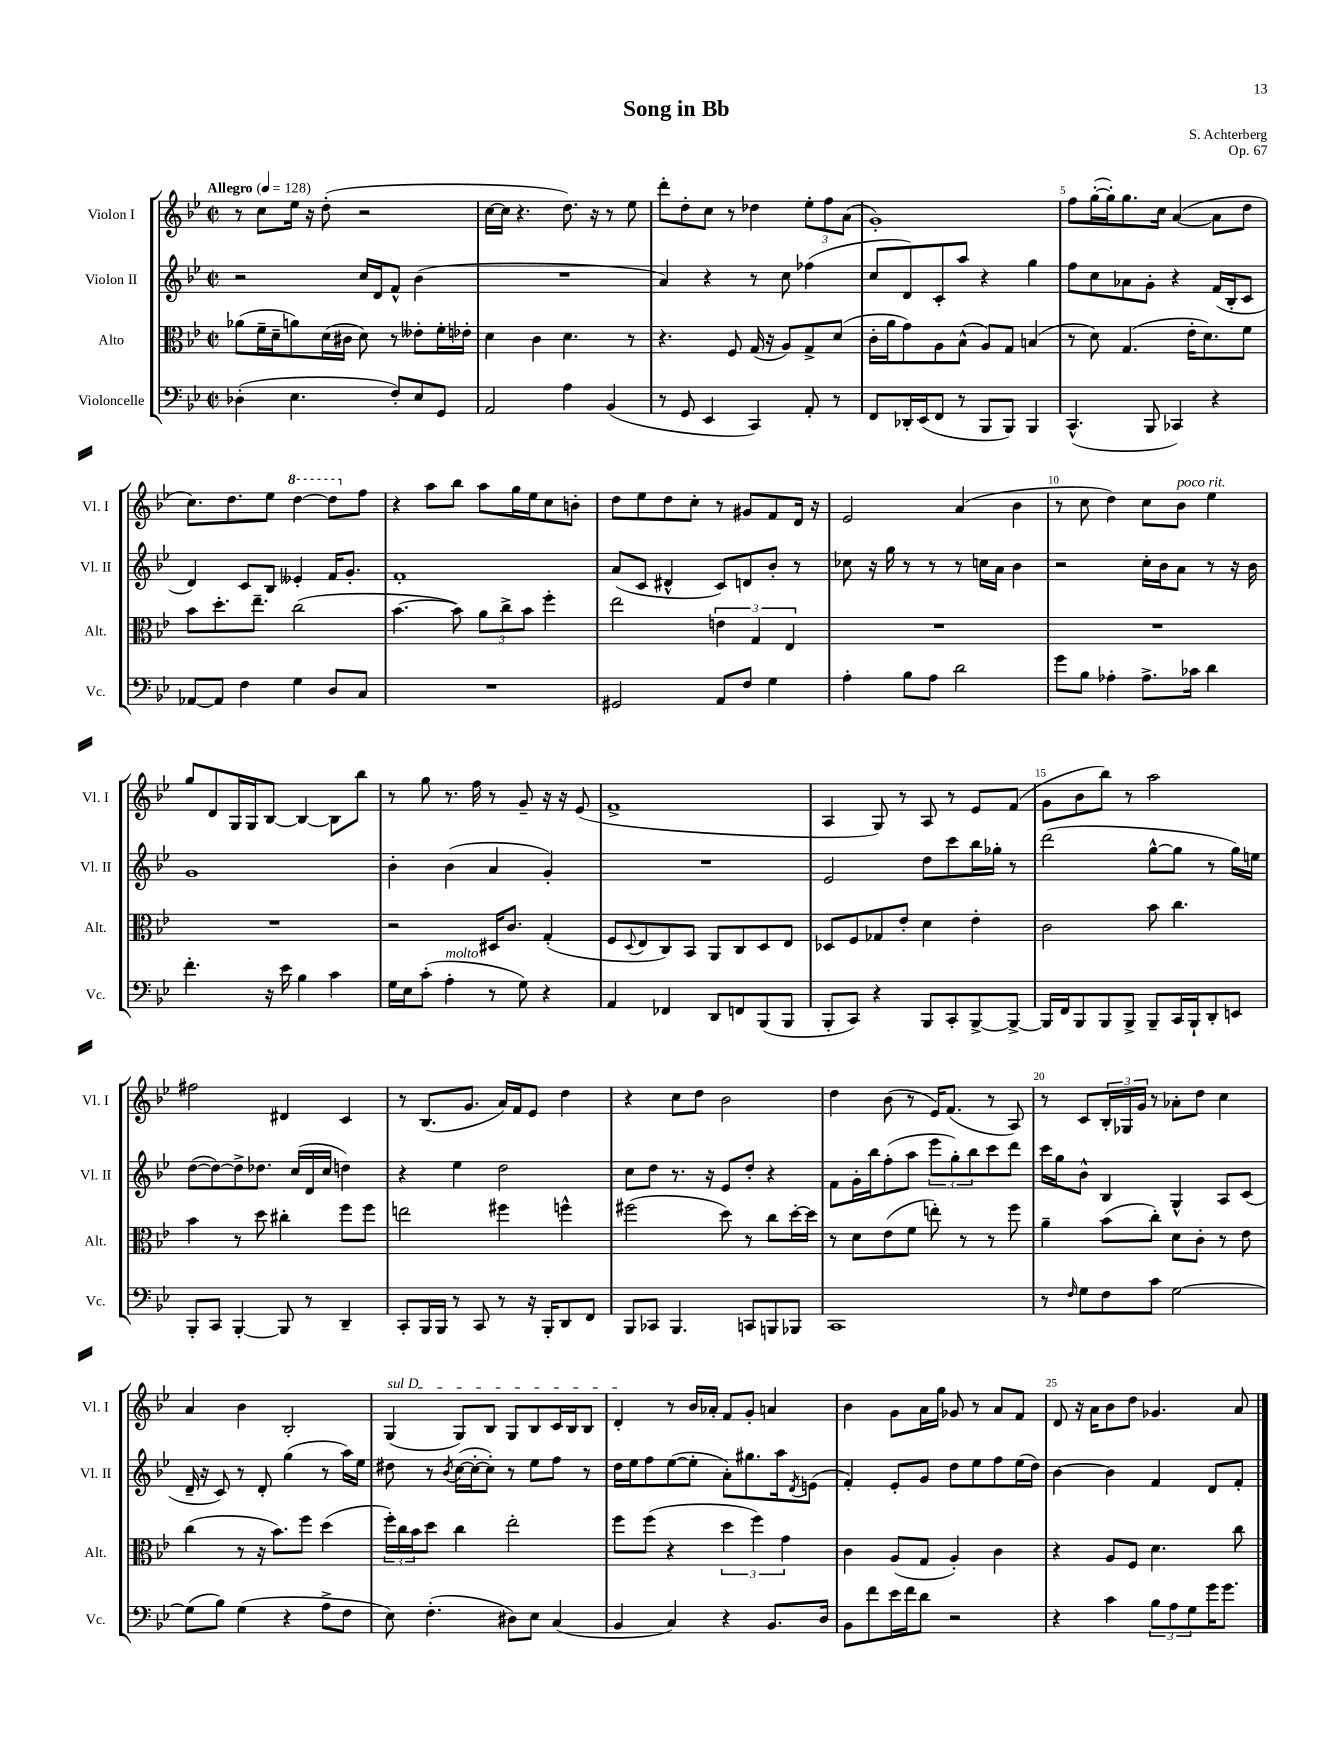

**kern	**kern	**kern	**kern
*staff4	*staff3	*staff2	*staff1
*clefF4	*clefC3	*clefG2	*clefG2
*k[b-e-]	*k[b-e-]	*k[b-e-]	*k[b-e-]
*M2/2	*M2/2	*M2/2	*M2/2
*met(c|)	*met(c|)	*met(c|)	*met(c|)
*MM128	*MM128	*MM128	*MM128
(4D-'\	(8a-\L	2r	8r
.	16f~\L	.	8cc\L
.	16d~\J	.	.
4.E-\	8a\)	.	16ee-\Jk
.	.	.	16r
.	(16d\L	.	(8dd'\
.	16c#\JJ	.	.
.	8d\)	16cc/LL	2r
.	.	16d/J	.
8F'/L)	8r	8f^^/J	.
8E-/	8e--'\L	(4b-\	.
8GG/J	16f'\L	.	.
.	16e-'\JJ	.	.
=	=	=	=
2AA/	4d\	1r	[16cc\LL
.	.	.	16cc\]JJ
.	.	.	4.r
.	4c\	.	.
4A\	4.d\	.	8.dd\)
.	.	.	16r
(4BB-/	.	.	8r
.	8r	.	8ee-\
=	=	=	=
8r	4.r	4a/)	8ddd'\L
8GG/	.	.	8dd'\
4EE-/	.	4r	8cc\J
.	8F/	.	8r
4CC/)	(16G/	8r	4dd-\
.	16r	.	.
.	8A/L)	8cc\	.
8AA'/	8G^/	(4ff-\	12ee-'\L
.	.	.	12ff\
8r	(8d/J	.	.
.	.	.	(12a\J
=	=	=	=
8FF/L	16c'\LL	8cc/L	1g')
.	16a\J	.	.
16DD-'/L	8g\)	8d/)	.
(16EE-/J	.	.	.
8FF/J	8A\	8c'/	.
8r	(8B-^^\J	8aa/J	.
8BBB-/L	8A/L)	4r	.
8BBB-/J)	8G/J	.	.
4BBB-/	(4B/	4gg\	.
=	=	=	=
(4.CC^^/	8r	8ff\L	8ff\L
.	8d\)	8cc\	([16gg'\L
.	.	.	16gg'\]J)
.	(4.G/	8a-\	8.gg\
8BBB-/	.	8g'\J	.
.	.	.	16cc\Jk
4CC-/)	.	4r	([4a/
.	16e-'\LK	.	.
.	8.d\)	.	.
4r	.	(16f/LL	8a\]L
.	.	16B-'/J	.
.	8f\J	8c/J	8dd\J
=	=	=	=
[8AA-/L	8b-\L	4d/)	8.cc\L)
8AA-/]J	8.dd'\	.	.
.	.	.	8.dd\
4F\	.	8c/L	.
.	8.ee-~\J	.	.
.	.	8B-/J	8ee-\J
4G\	(2cc\	4e--'/	[4ddd\
8D/L	.	16f/LK	8ddd\]L
.	.	8.g'/J	.
8C/J	.	.	8ff\J
=	=	=	=
1r	[4.b-\	1f'	4r
.	.	.	8aa\L
.	8b-\])	.	8bb-\J
.	12a\L	.	8aa\L
.	12cc^\	.	.
.	.	.	16gg\L
.	12b-\J	.	.
.	.	.	16ee-\J
.	4ff'\	.	8cc\
.	.	.	8b'\J
=	=	=	=
2GG#/	2ee-\	(8a/L	8dd\L
.	.	8c/J	8ee-\
.	.	4d#^^/	8dd\
.	.	.	8cc'\J
8AA/L	6e\	8c/L)	8r
8F/J	.	8d/	8g#/L
.	6G/	.	.
4G\	.	8b-'/J	8f/
.	6E-/	.	.
.	.	8r	16d/Jk
.	.	.	16r
=	=	=	=
4A'\	1r	8cc-\	2e-/
.	.	16r	.
.	.	16gg\	.
8B-\L	.	8r	.
8A\J	.	8r	.
2d\	.	8r	(4a/
.	.	16cc\LL	.
.	.	16a\JJ	.
.	.	4b-\	4b-\
=	=	=	=
8g\L	1r	2r	8r
8B-\J	.	.	8cc\
4A-'\	.	.	4dd\)
8.A-^\L	.	16cc'\LL	8cc\L
.	.	16b-\J	.
.	.	8a\J	8b-\J
16c-\Jk	.	.	.
4d\	.	8r	4ee-\
.	.	16r	.
.	.	16b-\	.
=	=	=	=
4.f'\	1r	1g	8gg/L
.	.	.	8d/
.	.	.	16G/L
.	.	.	16G/J
16r	.	.	[8B-/J
16e-\	.	.	.
4B-\	.	.	4B-/_
4c\	.	.	8B-\]L
.	.	.	8bb-\J
=	=	=	=
16G\LL	2r	4b-'\	8r
16E-\J	.	.	.
(8c'\J	.	.	8gg\
4A'\	.	(4b-\	8.r
.	.	.	16ff\
8r	16D#/LK	4a/	8r
.	8.c/J	.	.
8G\)	.	.	8g~/
4r	(4G'/	4g'/)	16r
.	.	.	16r
.	.	.	(8e-/
=	=	=	=
4AA/	8F/L	1r	1f^
.	8qqD/	.	.
.	8E-/	.	.
4FF-/	8C/)	.	.
.	8BB-/J	.	.
8DD/L	8AA/L	.	.
8FF/	8C/	.	.
(8BBB-/	8D/	.	.
8BBB-/J	8E-/J	.	.
=	=	=	=
8BBB-'/L	8D-/L	2e-/	4A/
8CC/J)	8F/	.	.
4r	8G-/	.	8G/)
.	8e-'/J	.	8r
8BBB-/L	4d\	8dd\L	8A/
8CC'/	.	8ccc\	8r
[8BBB-^/	4e-'\	16bb-\L	8e-/L
.	.	16gg-'\JJ	.
8BBB-^/_J	.	8r	(8f/J
=	=	=	=
16BBB-/]LL	2c\	(2ddd\	8g\L
16FF/J	.	.	.
8BBB-/	.	.	8b-\
8BBB-/	.	.	8bb-\J)
8BBB-^/J	.	.	8r
8BBB-~/L	8b-\	[8gg^^\L	2aa\
16CC/L	4.cc\	8gg\]J	.
16BBB-`/J	.	.	.
8DD'/	.	8r	.
8EE/J	.	16gg\LL)	.
.	.	16ee\JJ	.
=	=	=	=
8BBB-'/L	4b-\	([8dd\L	2ff#\
8CC/J	.	8dd\_)	.
[4BBB-'/	8r	8dd^\]	.
.	8dd\	8.dd-\J	.
8BBB-/]	4cc#'\	.	4d#/
.	.	(16cc/LL	.
8r	.	16d/	.
.	.	16cc/JJ	.
4DD~/	8ff\L	4dd\)	4c/
.	8ff\J	.	.
=	=	=	=
8CC'/L	2ee\	4r	8r
16BBB-/L	.	.	(8.B-/L
16BBB-/JJ	.	.	.
8r	.	4ee-\	.
.	.	.	8.g/J
8CC/	.	.	.
8r	4ff#\	2dd\	16a/LL)
.	.	.	16f/J
16r	.	.	8e-/J
16BBB-'/LK	.	.	.
8DD/	4ff^^\	.	4dd\
8FF/J	.	.	.
=	=	=	=
8BBB-/L	(2ff#\	8cc\L	4r
8CC-/J	.	8dd\J	.
4.BBB-/	.	8.r	8cc\L
.	.	.	8dd\J
.	.	16r	.
.	8dd\)	8e-/L	2b-\
8CC/L	8r	8dd'/J	.
8BBB/	8cc\L	4r	.
8BBB-/J	[16dd'\L	.	.
.	16dd\]JJ	.	.
=	=	=	=
1CC	8r	8f\L	4dd\
.	8d\L	16g'\L	.
.	.	16bb-\J	.
.	(8e-\	(8ff'\	(8b-\
.	8f\J	8aa\J	8r
.	8ee'\)	12eee-\L	16e-/LK)
.	.	.	(8.f/J
.	.	12gg'\)	.
.	8r	.	.
.	.	12bb-\	.
.	8r	8ccc\	8r
.	8ff\	8ddd\J	8A/)
=	=	=	=
8r	4a~\	16ccc\LL	8r
.	.	16gg\J	.
16qqF/	.	.	.
8G\L	.	8b-^^\J	8c/L
8F\	(8b-\L	4B-/	24B-'/L
.	.	.	24G-/
.	.	.	24g/JJ
8c\J	8cc'\J)	.	8r
[2G\	8d\L	4G^^/	8a-'\L
.	8c'\J	.	8dd\J
.	8r	8A/L	4cc\
.	8e-\	(8c/J	.
=	=	=	=
(8G\]L	(4cc\	16d~/	4a/
.	.	16r	.
8B-\J)	.	8c/)	.
(4G\	8r	8r	4b-\
.	16r	8d'/	.
.	8.b-\L)	.	.
4r	.	(4gg\	2B-'/
.	8ff\J	.	.
8A^\L	(4dd\	8r	.
8F\J	.	16aa\LL)	.
.	.	16ee-\JJ	.
=	=	=	=
8E-\)	24ff'\LL)	8dd#\	(4G/
.	24cc\	.	.
.	24b-\J	.	.
(4.F'\	8dd\J	8r	.
.	.	8qb-/	.
.	4cc\	([16cc\LL	8G/L)
.	.	16cc'\_J	.
.	.	8cc'\]J)	8B-/J
8D#\L)	2ee-'\	8r	8G/L
8E-\J	.	8ee-\L	8B-/
(4C/	.	8ff\J	16c/L
.	.	.	16B-/J
.	.	8r	8B-/J
=	=	=	=
4BB-/	8ff\L	16dd\LL	4d'/
.	.	16ee-\J	.
.	(8ff\J	8ff\	.
4C/)	4r	([8ee-\	8r
.	.	8ee-'\]J	16b-/LL
.	.	.	16a-'/JJ
4r	6dd\	8a'\L)	8f/L
.	.	8.gg#\	8g'/J
.	6ff\)	.	.
8.BB-/L	.	.	4a/
.	.	16aa\k	.
.	6g\	.	.
.	.	8qd/	.
.	.	(8e\J	.
16D/Jk	.	.	.
=	=	=	=
8BB-\L	4c\	4f'/)	4b-\
8f\	.	.	.
16e-\L	(8A/L	8e-'/L	8g\L
16f\J	.	.	.
8d\J	8G/J	8g/J	16a\L
.	.	.	16gg\JJ
2r	4A'/)	8dd\L	8g-/
.	.	8ee-\	8r
.	4c\	8ff\	8a/L
.	.	(16ee-\L	8f/J
.	.	16dd\JJ)	.
=	=	=	=
4r	4r	[4b-\	8d/
.	.	.	16r
.	.	.	16a\LK
4c\	8A/L	4b-\]	8b-\
.	8F/J	.	8dd\J
12B-\L	4.d\	4f/	4.g-/
12A\	.	.	.
12G\	.	.	.
16g\K	.	8d/L	.
8.g\J	.	.	.
.	8cc\	8f'/J	8a/
==	==	==	==
*-	*-	*-	*-
